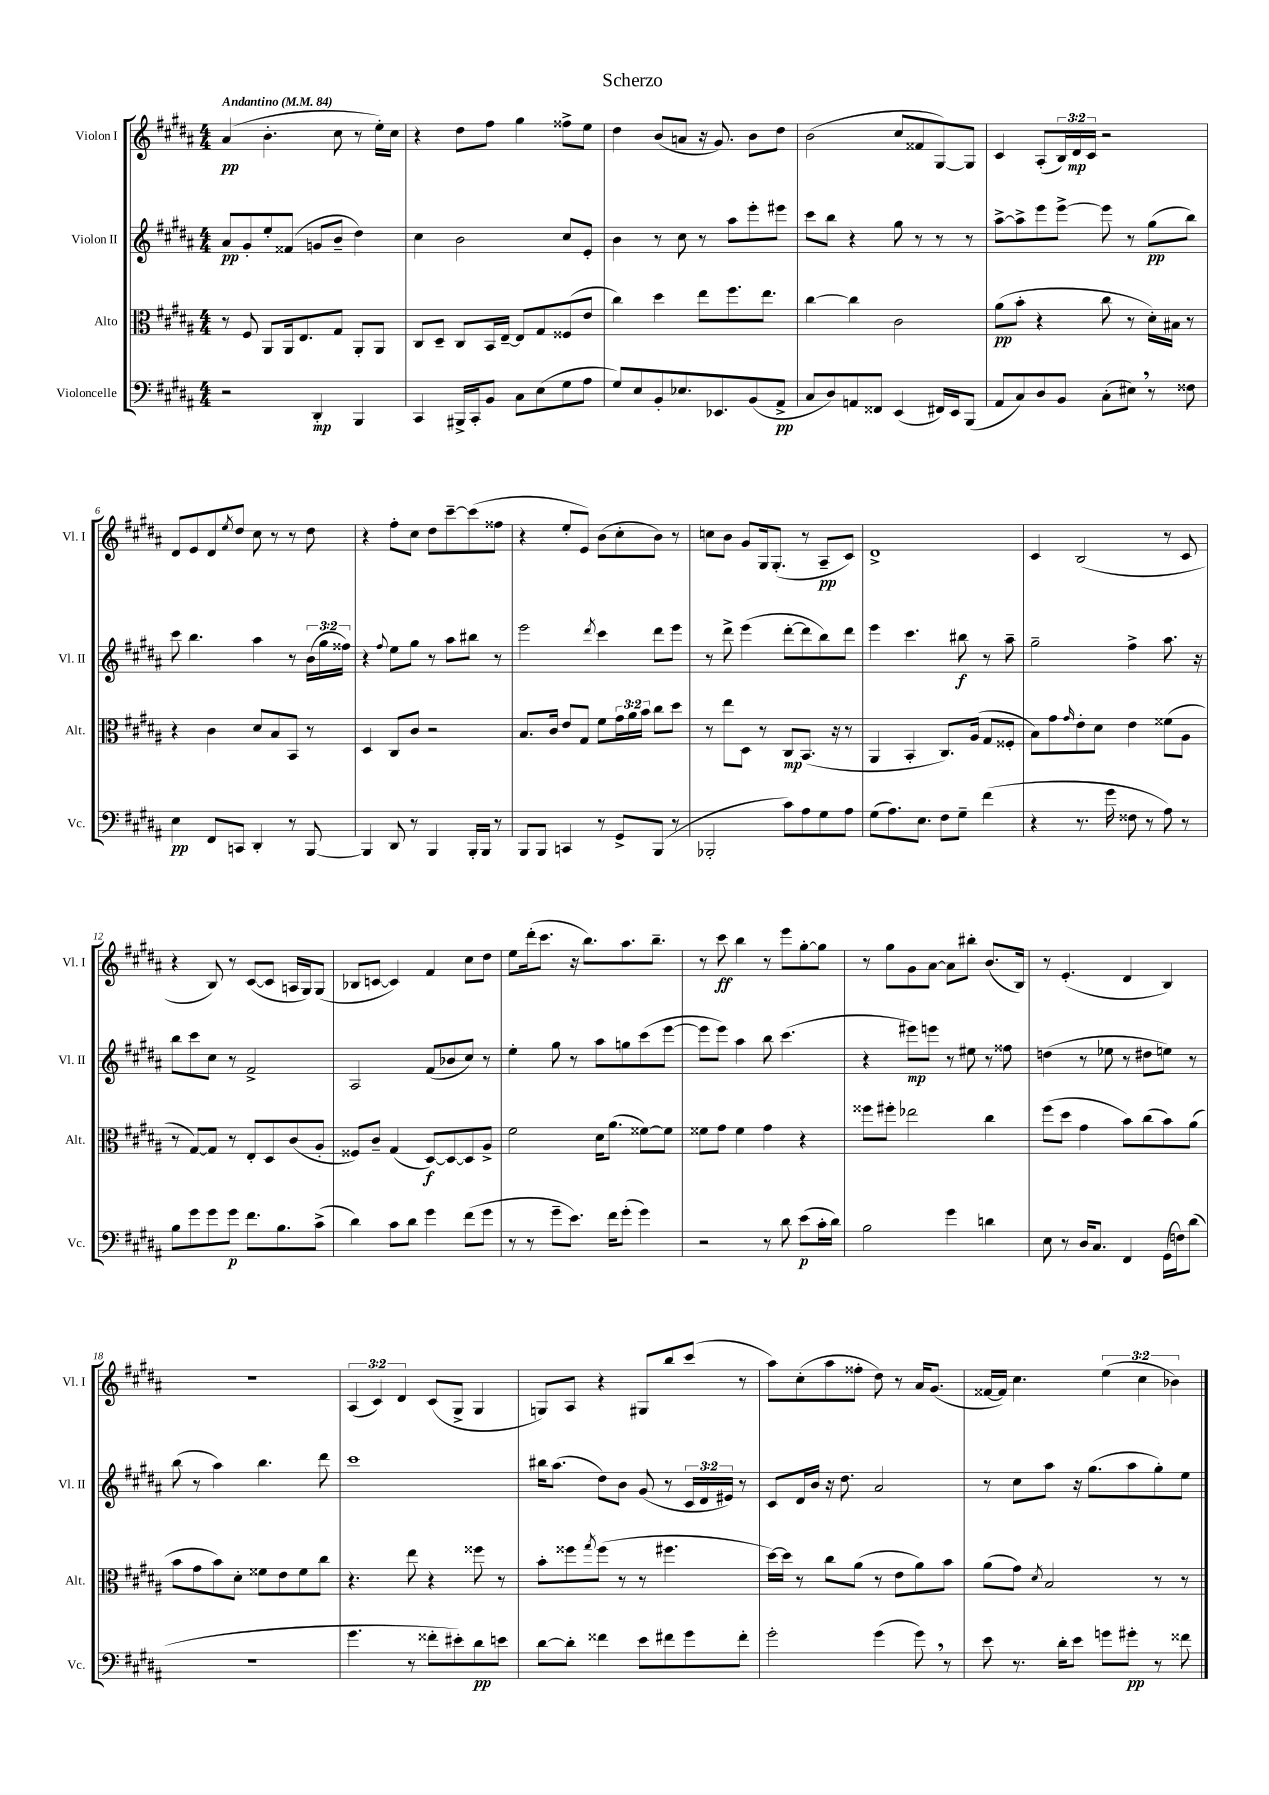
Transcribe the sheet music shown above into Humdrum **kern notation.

**kern	**dynam	**kern	**dynam	**kern	**dynam	**kern	**dynam
*part4	*part4	*part3	*part3	*part2	*part2	*part1	*part1
*staff4	*staff4	*staff3	*staff3	*staff2	*staff2	*staff1	*staff1
*I"Violoncelle	*	*I"Alto	*	*I"Violon II	*	*I"Violon I	*
*I'Vc.	*	*I'Alt.	*	*I'Vl. II	*	*I'Vl. I	*
*clefF4	*	*clefC3	*	*clefG2	*	*clefG2	*
*k[f#c#g#d#a#]	*	*k[f#c#g#d#a#]	*	*k[f#c#g#d#a#]	*	*k[f#c#g#d#a#]	*
*M4/4	*	*M4/4	*	*M4/4	*	*M4/4	*
*MM84	*	*MM84	*	*MM84	*	*MM84	*
=1	=1	=1	=1	=1	=1	=1	=1
!	!	!	!	!	!	!LO:TX:a:B:t=Andantino	!
2r	.	8r	.	8a#/L	pp	(4a#/	pp
.	.	8F#/	.	8g#'/	.	.	.
.	.	8AA#/L	.	8ee'/	.	4.b'\	.
.	.	16AA#/k	.	(8f##X/J	.	.	.
.	.	8.E/	.	.	.	.	.
4DD#'/	mp	.	.	8gn/L	.	.	.
.	.	8G#/J	.	8b~/J	.	8cc#\	.
4BBB/	.	8AA#'/L	.	4dd#\)	.	8r	.
.	.	8AA#/J	.	.	.	16ee'\LL)	.
.	.	.	.	.	.	16cc#\JJ	.
=2	=2	=2	=2	=2	=2	=2	=2
4CC#/	.	8C#/L	.	4cc#\	.	4r	.
.	.	8D#~/J	.	.	.	.	.
16BBB#X^/LL	.	8C#/L	.	2b\	.	8dd#\L	.
16CC#'/J	.	.	.	.	.	.	.
8BB/J	.	16BB/L	.	.	.	8ff#\J	.
.	.	[16E~/JJ	.	.	.	.	.
8C#\L	.	8E/L]	.	.	.	4gg#\	.
(8E\	.	8G#/	.	.	.	.	.
8G#\	.	(8F##X/	.	8cc#/L	.	8ff##X^\L	.
8A#\J	.	8e/J	.	8e'/J	.	8ee\J	.
=3	=3	=3	=3	=3	=3	=3	=3
8G#/L)	.	4cc#\)	.	4b\	.	4dd#\	.
8E/	.	.	.	.	.	.	.
8BB'/	.	4dd#\	.	8r	.	(8b/L	.
8.E-X/	.	.	.	8cc#\	.	8an/J	.
.	.	8ee\L	.	8r	.	16r	.
8.EE-X/	.	.	.	.	.	8.g#/)	.
.	.	8.ff#\	.	8aa#\L	.	.	.
(8BB/	.	.	.	8eee'\	.	8b\L	.
.	.	8.ee\J	.	.	.	.	.
8AA#^/J	pp	.	.	8eee#X\J	.	8dd#\J	.
=4	=4	=4	=4	=4	=4	=4	=4
8C#/L	.	[4cc#\	.	8ccc#\L	.	(2b\	.
8D#/)	.	.	.	8bb\J	.	.	.
8AAn/	.	4cc#\]	.	4r	.	.	.
8FF##X/J	.	.	.	.	.	.	.
(4EE/	.	2c#\	.	8gg#\	.	8cc#/L	.
.	.	.	.	8r	.	8f##X/	.
16FF#X/LL)	.	.	.	8r	.	[8G#/)	.
16EE/J	.	.	.	.	.	.	.
(8BBB/J	.	.	.	8r	.	8G#/J]	.
=5	=5	=5	=5	=5	=5	=5	=5
8AA#/L	.	(8a#\L	pp	[8aa#^\L	.	4c#/	.
8C#/)	.	8b'\J	.	8aa#^\]	.	.	.
8D#/	.	4r	.	8eee\	.	(8A#'/L	.
8BB/J	.	.	.	[8eee^\J	.	24B/L)	.
.	.	.	.	.	.	24d#/	mp
.	.	.	.	.	.	24c#/JJ	.
(8C#'\L	.	8cc#\	.	8eee\]	.	2r	.
8E#X,\J)	.	8r	.	8r	.	.	.
8r	.	16d#'\LL)	.	(8gg#\L	pp	.	.
.	.	16B#X\JJ	.	.	.	.	.
8F##X\	.	8r	.	8bb\J)	.	.	.
!!LO:LB:g=z
=6	=6	=6	=6	=6	=6	=6	=6
4E\	pp	4r	.	8ccc#\	.	8d#/L	.
.	.	.	.	4.bb\	.	8e/	.
8FF#/L	.	4c#\	.	.	.	8d#/	.
.	.	.	.	.	.	8qee/	.
8CCn/J	.	.	.	.	.	8dd#/J	.
4DD#'/	.	8d#/L	.	4aa#\	.	8cc#\	.
.	.	8B/	.	.	.	8r	.
8r	.	8BB/J	.	8r	.	8r	.
[8BBB/	.	8r	.	(24b\LL	.	8dd#\	.
.	.	.	.	24gg#\	.	.	.
.	.	.	.	24ff##X\JJ)	.	.	.
=7	=7	=7	=7	=7	=7	=7	=7
4BBB/]	.	4D#/	.	4r	.	4r	.
.	.	.	.	8qqff#/	.	.	.
8DD#/	.	8C#/L	.	8ee\L	.	8ff#'\L	.
8r	.	8c#/J	.	8gg#\J	.	8cc#\J	.
4BBB/	.	2r	.	8r	.	8dd#\L	.
.	.	.	.	8aa#\L	.	[8ccc#~\	.
16BBB'/LL	.	.	.	8bb#X\J	.	(8ccc#\]	.
16BBB/JJ	.	.	.	.	.	.	.
8r	.	.	.	8r	.	8ff##X\J	.
=8	=8	=8	=8	=8	=8	=8	=8
8BBB/L	.	8.B/L	.	2eee\	.	4r	.
8BBB/J	.	.	.	.	.	.	.
.	.	16c#/Jk	.	.	.	.	.
4CCn/	.	8e/L	.	.	.	8ee'/L	.
.	.	8G#/J	.	.	.	8e/J)	.
.	.	.	.	8qddd#/	.	.	.
8r	.	8f#\L	.	4ccc#\	.	(8b\L	.
8GG#^/L	.	24g#\L	.	.	.	8cc#'\	.
.	.	24a#\	.	.	.	.	.
.	.	24b\JJ	.	.	.	.	.
(8BBB/J	.	8cc#\L	.	8ddd#\L	.	8b\J)	.
8r	.	8dd#\J	.	8eee\J	.	8r	.
=9	=9	=9	=9	=9	=9	=9	=9
2BBB-X'/	.	8r	.	8r	.	8ccn\L	.
.	.	8ee\L	.	8ddd#^\	.	8b\J	.
.	.	8D#\J	.	(4eee\	.	8g#/L	.
.	.	8r	.	.	.	16G#/k	.
.	.	.	.	.	.	(8.G#'/J	.
8c#\L)	.	8C#/L	mp	[8ddd#'\L	.	.	.
8A#\	.	(8.BB/J	.	8ddd#\]	.	8r	.
8G#\	.	.	.	8bb\)	.	8A#~/L	pp
.	.	16r	.	.	.	.	.
8A#\J	.	8r	.	8ddd#\J	.	8c#/J)	.
=10	=10	=10	=10	=10	=10	=10	=10
(8G#\L	.	4AA#/	.	4eee\	.	1d#^	.
8.A#\)	.	.	.	.	.	.	.
.	.	4BB'/	.	4.ccc#\	.	.	.
8.E\J	.	.	.	.	.	.	.
8F#\L	.	8.C#/L)	.	.	.	.	.
8G#~\J	.	.	.	8bb#X\	f	.	.
.	.	(16A#/Jk	.	.	.	.	.
(4f#\	.	8G#/L	.	8r	.	.	.
.	.	8F##X'/J	.	8aa#~\	.	.	.
=11	=11	=11	=11	=11	=11	=11	=11
4r	.	8B\L)	.	2gg#~\	.	4c#/	.
.	.	8g#\	.	.	.	.	.
.	.	16qqg#/	.	.	.	.	.
8.r	.	8e'\	.	.	.	(2B/	.
.	.	8d#\J	.	.	.	.	.
16g#\	.	.	.	.	.	.	.
8F##X\	.	4e\	.	4ff#^\	.	.	.
8r	.	.	.	.	.	.	.
8A#\)	.	(8f##X\L	.	8.aa#\	.	8r	.
8r	.	8A#\J	.	.	.	8c#/	.
.	.	.	.	16r	.	.	.
!!LO:LB:g=z
=12	=12	=12	=12	=12	=12	=12	=12
8B\L	.	8r	.	8bb\L	.	4r	.
8g#\	.	[8G#/L)	.	8ccc#\	.	.	.
8g#\	.	8G#/J]	.	8cc#\J	.	8B/)	.
8g#\J	p	8r	.	8r	.	8r	.
8.f#\L	.	8E'/L	.	2f#^/	.	([8c#/L	.
.	.	8D#/	.	.	.	8c#/J]	.
8.B\	.	.	.	.	.	.	.
.	.	(8c#/	.	.	.	16An/LL	.
.	.	.	.	.	.	16G#/J)	.
(8c#^\J	.	8A#'/J	.	.	.	(8G#/J	.
=13	=13	=13	=13	=13	=13	=13	=13
4d#\)	.	8F##X/L)	.	2A#/	.	8B-X/L	.
.	.	8c#~/J	.	.	.	[8cn/J	.
8c#\L	.	(4G#/	.	.	.	4c/])	.
8d#\J	.	.	.	.	.	.	.
4g#\	.	[8D#/L)	f	(8f#/L	.	4f#/	.
.	.	8D#/_	.	8b-X/	.	.	.
(8f#\L	.	8D#/]	.	8cc#/J)	.	8cc#\L	.
8g#\J	.	8A#^/J	.	8r	.	8dd#\J	.
=14	=14	=14	=14	=14	=14	=14	=14
8r	.	2f#\	.	4ee'\	.	8ee\L	.
8r	.	.	.	.	.	(16ddd#'\k	.
.	.	.	.	.	.	8.ccc#\J	.
8g#~\L	.	.	.	8gg#\	.	.	.
8.e\J)	.	.	.	8r	.	16r	.
.	.	.	.	.	.	8.bb\L)	.
.	.	16d#\KL	.	8aa#\L	.	.	.
16f#\KL	.	(8.a#\J	.	.	.	.	.
(8g#'\J	.	.	.	8ggn\	.	8.aa#\	.
4g#\)	.	[8f##X\L)	.	(8ccc#\	.	.	.
.	.	.	.	.	.	8.bb~\J	.
.	.	8f##\J]	.	[8eee\J	.	.	.
=15	=15	=15	=15	=15	=15	=15	=15
2r	.	8f##X\L	.	8eee\L]	.	8r	.
.	.	8g#\J	.	8eee\J)	.	8ccc#\	ff
.	.	4f##\	.	4aa#\	.	4bb\	.
8r	.	4g#\	.	8bb\	.	8r	.
8d#\	.	.	.	(4.ccc#\	.	8eee\L	.
(8e\L	p	4r	.	.	.	[8gg#'\	.
16c#'\L	.	.	.	.	.	8gg#\J]	.
16d#\JJ)	.	.	.	.	.	.	.
=16	=16	=16	=16	=16	=16	=16	=16
2B\	.	8ff##X\L	.	4r	.	8r	.
.	.	8ff#X'\J	.	.	.	8gg#\L	.
.	.	2ee-X\	.	8eee#X\L)	mp	8g#\	.
.	.	.	.	8eeen\J	.	[8a#\J	.
4g#\	.	.	.	8r	.	8a#\L]	.
.	.	.	.	8ee#X\	.	8bb#X'\J	.
4dn\	.	4cc#\	.	8r	.	(8.b/L	.
.	.	.	.	8ff##X\	.	.	.
.	.	.	.	.	.	16B/Jk)	.
=17	=17	=17	=17	=17	=17	=17	=17
8E\	.	(8ff#\L	.	(4ddn\	.	8r	.
8r	.	8dd#\J	.	.	.	(4.e'/	.
16D#/KL	.	4g#\	.	8r	.	.	.
8.C#/J	.	.	.	.	.	.	.
.	.	.	.	8ee-X\	.	.	.
4FF#/	.	8b\L)	.	8r	.	4d#/	.
.	.	(8cc#\	.	8dd#X\L	.	.	.
(16GG#\LL	.	8b\)	.	8een\J)	.	4B/)	.
16Fn\J)	.	.	.	.	.	.	.
(8d#\J	.	(8a#\J	.	8r	.	.	.
!!LO:LB:g=z
=18	=18	=18	=18	=18	=18	=18	=18
1r	.	8b\L	.	(8bb\	.	1r	.
.	.	8g#\	.	8r	.	.	.
.	.	8b\)	.	4aa#\)	.	.	.
.	.	8d#'\J	.	.	.	.	.
.	.	8f##X\L	.	4.bb\	.	.	.
.	.	8e\	.	.	.	.	.
.	.	8f##\	.	.	.	.	.
.	.	8cc#\J	.	8ddd#\	.	.	.
=19	=19	=19	=19	=19	=19	=19	=19
4.g#\	.	4.r	.	1ccc#	.	(6A#/	.
.	.	.	.	.	.	6c#/)	.
.	.	.	.	.	.	6d#/	.
8r	.	8ee\	.	.	.	.	.
8f##X'\L	.	4r	.	.	.	(8c#/L	.
8e#X'\)	.	.	.	.	.	8G#^/J	.
8d#\	pp	8ff##X\	.	.	.	4G#/	.
8en\J	.	8r	.	.	.	.	.
=20	=20	=20	=20	=20	=20	=20	=20
[8d#\L	.	8b'\L	.	16bb#X\KL	.	8Gn/L)	.
.	.	.	.	(8.aa#\J	.	.	.
8d#'\J]	.	8ff##X\	.	.	.	8A#/J	.
.	.	8qgg#/	.	.	.	.	.
4f##X\	.	(8ff##\J	.	8dd#\L)	.	4r	.
.	.	8r	.	8b\J	.	.	.
8e\L	.	8r	.	(8g#/	.	8G#X/L	.
8f#X\	.	4.ff#X\	.	8r	.	8bb/	.
8g#\	.	.	.	24c#/LL	.	(8ccc#/J	.
.	.	.	.	24d#/	.	.	.
.	.	.	.	24e#X/JJ)	.	.	.
8f#'\J	.	.	.	8r	.	8r	.
=21	=21	=21	=21	=21	=21	=21	=21
2g#'\	.	[16dd#\LL)	.	8c#/L	.	8aa#\L)	.
.	.	16dd#\JJ]	.	.	.	.	.
.	.	8r	.	16d#/L	.	(8cc#'\	.
.	.	.	.	16b/JJ	.	.	.
.	.	8cc#\L	.	16r	.	8aa#\	.
.	.	.	.	8.dd#\	.	.	.
.	.	(8a#\J	.	.	.	8ff##X'\J	.
(4g#\	.	8r	.	2a#/	.	8dd#\)	.
.	.	8e\L	.	.	.	8r	.
8g#,\)	.	8a#\)	.	.	.	16a#/KL	.
.	.	.	.	.	.	(8.g#/J	.
8r	.	8b\J	.	.	.	.	.
=22	=22	=22	=22	=22	=22	=22	=22
8e\	.	(8a#\L	.	8r	.	[16f##X/LL	.
.	.	.	.	.	.	16f##/JJ])	.
8.r	.	8g#\J)	.	8cc#\L	.	4.cc#\	.
.	.	8qd#/	.	.	.	.	.
.	.	2B/	.	8aa#\J	.	.	.
16d#'\KL	.	.	.	.	.	.	.
8e\J	.	.	.	16r	.	.	.
.	.	.	.	(8.gg#\L	.	.	.
8gn\L	.	.	.	.	.	(6ee\	.
8g#X'\J	pp	.	.	8aa#\	.	.	.
.	.	.	.	.	.	6cc#\	.
8r	.	8r	.	8gg#'\)	.	.	.
.	.	.	.	.	.	6b-X\)	.
8f##X\	.	8r	.	8ee\J	.	.	.
==	==	==	==	==	==	==	==
*-	*-	*-	*-	*-	*-	*-	*-
